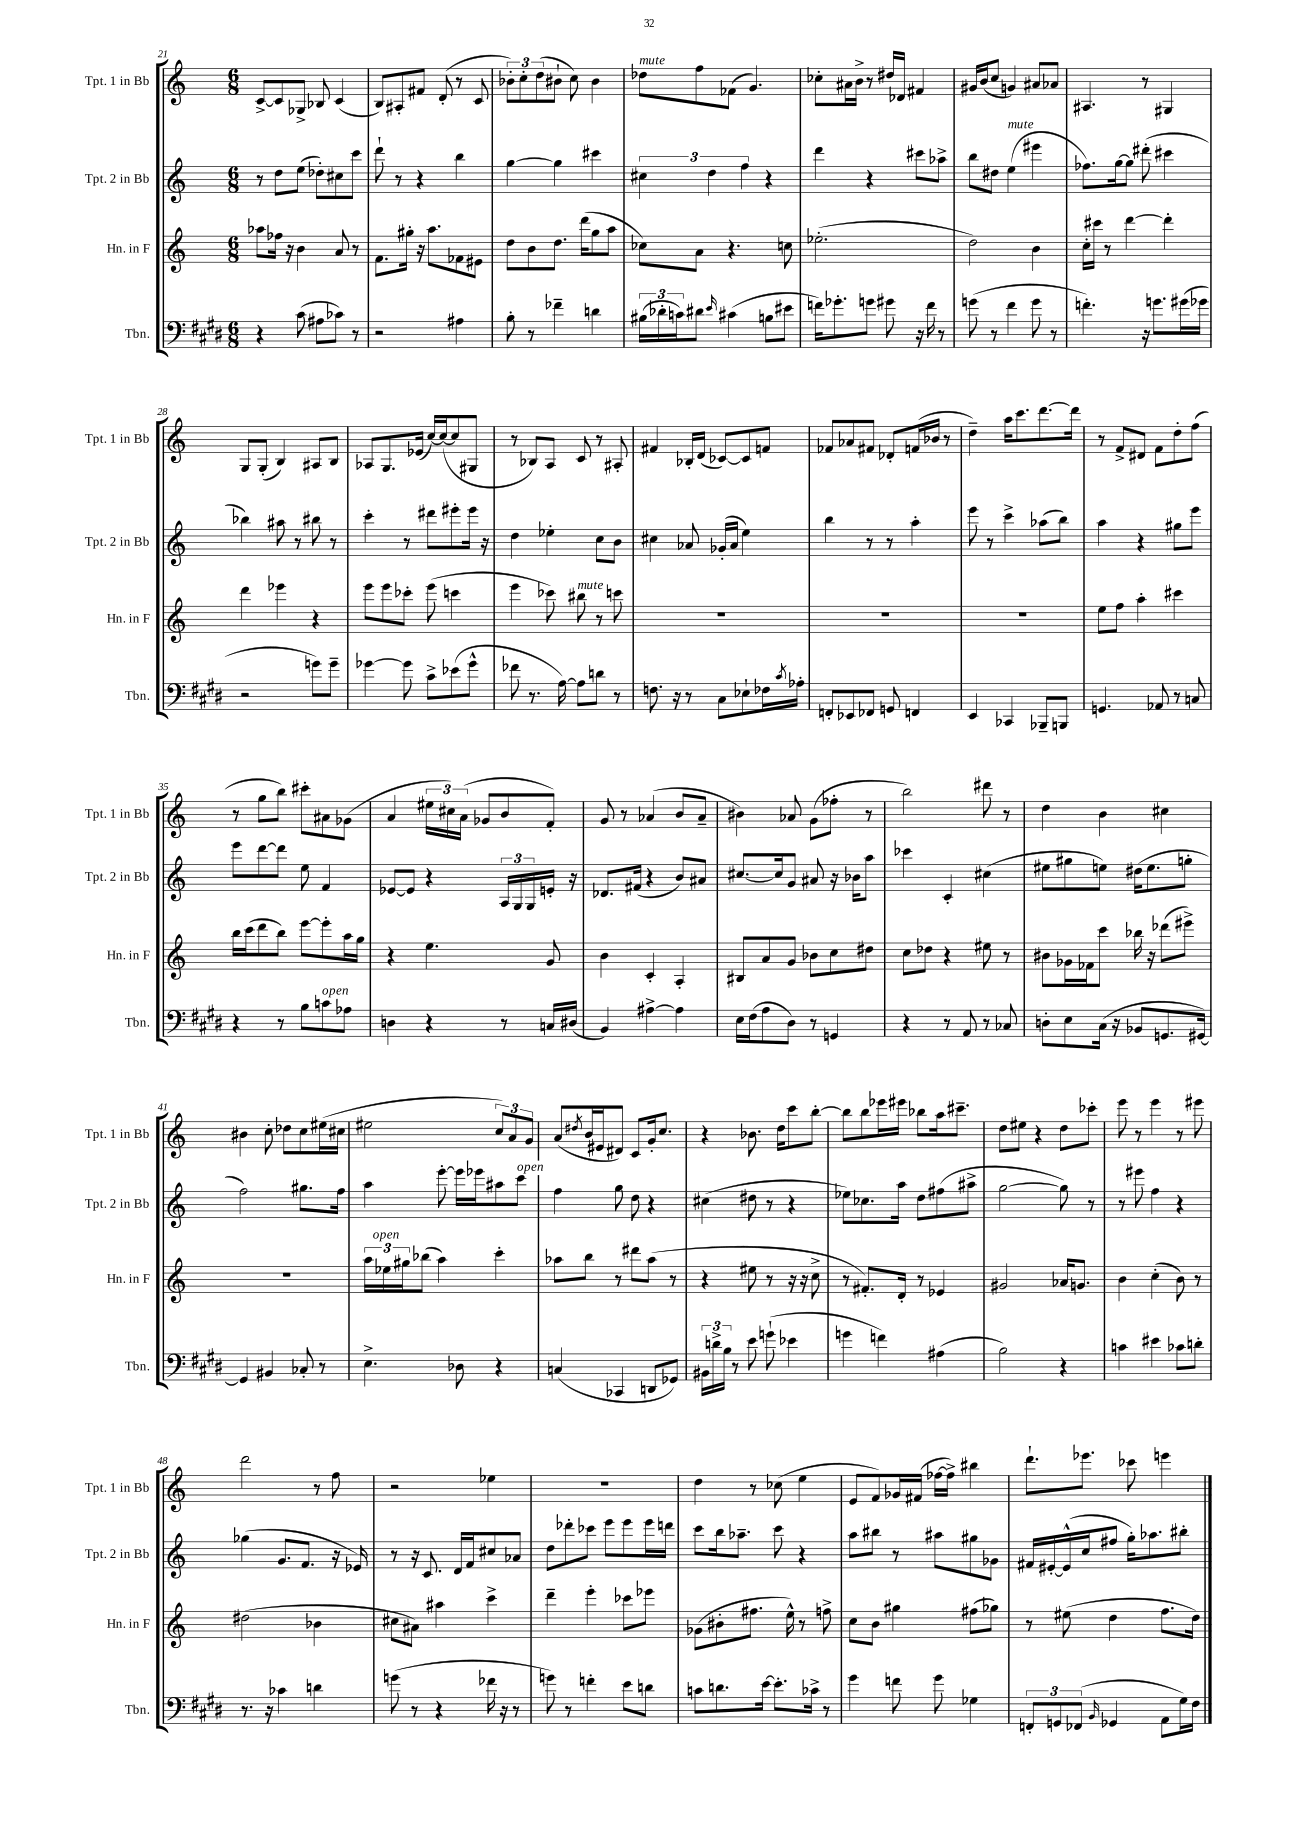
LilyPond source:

<<
\new StaffGroup <<
\new Staff = "s0" \with { instrumentName = "Tpt. 1 in Bb" shortInstrumentName = "Tpt. 1 in Bb" } {
    \clef treble \key c \major \numericTimeSignature \time 6/8
    c'8~-> c'8 ges8-> bes8 c'4( |
    b8) ais8-. fis'8 d'8-.( r8 c'8 |
    \tuplet 3/2 { bes'8-.) c''8-. d''8( } bis'8-! c''8) bis'4 |
    des''8^\markup { \italic "mute" } f''8 fes'8( g'4.) |
    ces''8-. ais'16 b'16-> r8 dis''16 des'16 fis'4 |
    gis'16 b'16( c''8 g'4) ais'8 aes'8 |
    ais4. r8 gis4 |
    g8 g8-.( b4) ais8 b8 |
    aes8 g8. ees'16( c''16~) c''16~( c''8 gis8 |
    r8 bes8) a8 c'8 r8 ais8-. |
    fis'4 bes16-. d'16( ces'8~) ces'8 f'8 |
    fes'8 aes'8 fis'8 des'8-. f'16( bes'16 r8 |
    d''4--) a''16 c'''8. d'''8.~ d'''16 |
    r8 f'8-> dis'8 f'8 d''8-. f''8( |
    r8 g''8 b''8) cis'''8-. ais'8 ges'8( |
    a'4 \tuplet 3/2 { eis''16 cis''16) a'16( } ges'8 b'8 f'8-.) |
    g'8 r8 aes'4( b'8 aes'8-- |
    bis'4) aes'8 g'8( fes''8-. r8 |
    b''2) dis'''8 r8 |
    d''4 b'4 cis''4 |
    bis'4 c''8-. des''8 c''8 eis''16( cis''16 |
    eis''2 \tuplet 3/2 { c''8) a'8 g'8 } |
    a'8( \acciaccatura { dis''8 } b'16 eis'16 dis'8) c'8 g'16-. c''8. |
    r4 bes'8. d''16 c'''8 b''8~-. |
    b''8 b''8 ees'''16 eis'''16 bes''8 a''16 cis'''8.-- |
    d''8 eis''8 r4 d''8 ces'''8-. |
    e'''8 r8 e'''4 r8 eis'''8 |
    d'''2 r8 f''8 |
    r2 ees''4 |
    R2. |
    d''4 r8 ces''8( e''4 |
    e'8 f'8) ges'16 fis'16( fes''16~ fes''16->) bis''4 |
    d'''8.-! ees'''8. ces'''8 e'''4 \bar "|." |
}
\new Staff = "s1" \with { instrumentName = "Tpt. 2 in Bb" shortInstrumentName = "Tpt. 2 in Bb" } {
    \clef treble \key c \major \numericTimeSignature \time 6/8
    r8 d''8 e''8( des''8-.) cis''8 c'''8 |
    d'''8-! r8 r4 b''4 |
    g''4~ g''4 cis'''4 |
    \tuplet 3/2 { cis''4 d''4 f''4 } r4 |
    d'''4 r4 cis'''8 aes''8-> |
    b''8 dis''8 e''4^\markup { \italic "mute" }( eis'''4 |
    fes''8.) g''16~ g''8 dis'''8-.( cis'''4 |
    bes''4) ais''8 r8 bis''8 r8 |
    c'''4-. r8 dis'''8 eis'''8-. eis'''16 r16 |
    d''4 ees''4-. c''8 b'8 |
    cis''4 aes'8 ges'16-.( aes'16 e''4) |
    b''4 r8 r8 a''4-. |
    e'''8 r8 c'''4-> aes''8( b''8) |
    a''4 r4 gis''8 e'''8 |
    e'''8 d'''8~ d'''8 e''8 f'4 |
    ees'8~ ees'8 r4 \tuplet 3/2 { a16 g16 g16 } e'16-. r16 |
    des'8. fis'16( r4 b'8) ais'8 |
    cis''8.~ cis''16 g'8 ais'8 r16 bes'16 a''8 |
    ces'''4 c'4-. cis''4( |
    eis''8 gis''8 e''8) dis''16( e''8. g''8-. |
    f''2) gis''8. f''16 |
    a''4 e'''8~-. e'''16 ees'''16 ais''8 c'''8^\markup { \italic "open" } |
    f''4 g''8 d''8 r4 |
    cis''4( dis''8 r8 r4 |
    ees''8) ces''8. a''16 d''8 fis''8( ais''8-> |
    g''2~ g''8) r8 |
    r8 eis'''8 f''4 r4 |
    ges''4( g'8. f'8. r16 ees'16) |
    r8 r16 c'8. d'16 f'16 cis''8 aes'8 |
    d''8 des'''8-. ces'''8 e'''8 e'''8 e'''16 d'''16 |
    c'''8 b''16 aes''8.-- c'''8 r4 |
    a''8 bis''8 r8 ais''8 gis''8 ges'8 |
    fis'16 eis'16~-. eis'16-^( c''16 fis''8 g''16-.) aes''8. bis''8-. \bar "|." |
}
\new Staff = "s2" \with { instrumentName = "Hn. in F" shortInstrumentName = "Hn. in F" } {
    \clef treble \key c \major \numericTimeSignature \time 6/8
    aes''8 fes''16 r16 b'4 a'8 r8 |
    f'8. gis''16-. r16 a''8. fes'8 eis'8 |
    d''8 b'8 d''8. d'''16( g''8 a''8 |
    ces''8) a'8 r4. c''8 |
    ees''2.-.( |
    d''2) b'4 |
    c''16-. cis'''16 r8 d'''4~ d'''4-. |
    d'''4 ees'''4 r4 |
    e'''8 e'''8 ces'''8-. e'''8( c'''4 |
    e'''4 ces'''8) bis''8^\markup { \italic "mute" } r8 c'''8 |
    R2. |
    R2. |
    R2. |
    e''8 f''8 a''4-. cis'''4 |
    b''16 c'''16( d'''8 b''8) e'''8~ e'''8-. a''16 g''16 |
    r4 e''4. g'8 |
    b'4 c'4-. a4-. |
    bis8 a'8 g'8 bes'8 c''8 dis''8 |
    c''8 des''8 r4 eis''8 r8 |
    bis'8 ges'16 fes'16 c'''8 bes''16 r16 des'''8( eis'''8->) |
    R2. |
    \tuplet 3/2 { a''16 ees''16^\markup { \italic "open" } gis''16 } bes''8( a''4) c'''4-. |
    aes''8 b''8 r8 dis'''8 aes''8( r8 |
    r4 eis''8 r8 r16 r16 c''8-> |
    r8 fis'8.-.) d'16-. r8 ees'4 |
    gis'2 aes'16 g'8. |
    b'4 c''4-.( b'8) r8 |
    dis''2( bes'4 |
    cis''8 ais'8) ais''4 c'''4-> |
    d'''4-- e'''4-. ces'''8 ees'''8 |
    ges'8( bis'8-. fis''8. e''16-^) r8 f''8-> |
    c''8 b'8 gis''4 fis''8( ges''8) |
    r8 eis''8( d''4 f''8. d''16) \bar "|." |
}
\new Staff = "s3" \with { instrumentName = "Tbn." shortInstrumentName = "Tbn." } {
    \clef bass \key e \major \numericTimeSignature \time 6/8
    r4 cis'8( ais8 ces'8) r8 |
    r2 ais4 |
    b8-. r8 fes'4-- d'4 |
    \tuplet 3/2 { bis16( des'16-. c'16) } dis'8 \grace { e'16 } cis'4( b8 eis'8 |
    f'16) ges'8.-. g'8 gis'8 r16 f'16 r8 |
    g'8( r8 fis'4 g'8 r8 |
    f'4.-.) r16 g'8. gis'16( ges'16 |
    r2 g'8) g'8-- |
    ges'4~ ges'8 cis'8-> ees'8( ges'8-^ |
    fes'8 r8. a16~) a8 d'8 r8 |
    f8. r16 r8 cis8 ees8-! fes16 \acciaccatura { cis'8 } aes16-. |
    f,8-. ees,8 fes,8 g,8 f,4 |
    e,4 ces,4 bes,,8-- b,,8 |
    g,4. aes,8 r8 c8 |
    r4 r8 b8 c'8^\markup { \italic "open" } aes8 |
    d4 r4 r8 c16 dis16( |
    b,4) ais4~-> ais4 |
    e16 fis16( a8 dis8) r8 g,4 |
    r4 r8 a,8 r8 ces8 |
    d8-. e8 cis16( r16 bes,8 g,8. gis,16~) |
    gis,4 bis,4 ces8-. r8 |
    e4.-> des8 r4 |
    c4( ces,4 d,8 ges,8) |
    \tuplet 3/2 { bis,16 d'16-> b16 } r8 e'8 g'8-!( ees'4 |
    g'4 f'4) ais4( |
    b2) r4 |
    c'4 eis'4 ces'8 d'8-. |
    r8. r16 ces'4 d'4 |
    g'8( r8 r4 fes'16 r16 r8 |
    g'8) r8 f'4-. e'8 d'8 |
    c'8 d'8. e'16~ e'8.-. ces'16-> r8 |
    gis'4 f'8 gis'8 ges4 |
    \tuplet 3/2 { f,8-. g,8 fes,8( } \grace { b,16 } ges,4 a,8 gis16) fis16 \bar "|." |
}
>>
>>
\layout { \context { \Score currentBarNumber = #21 } }
